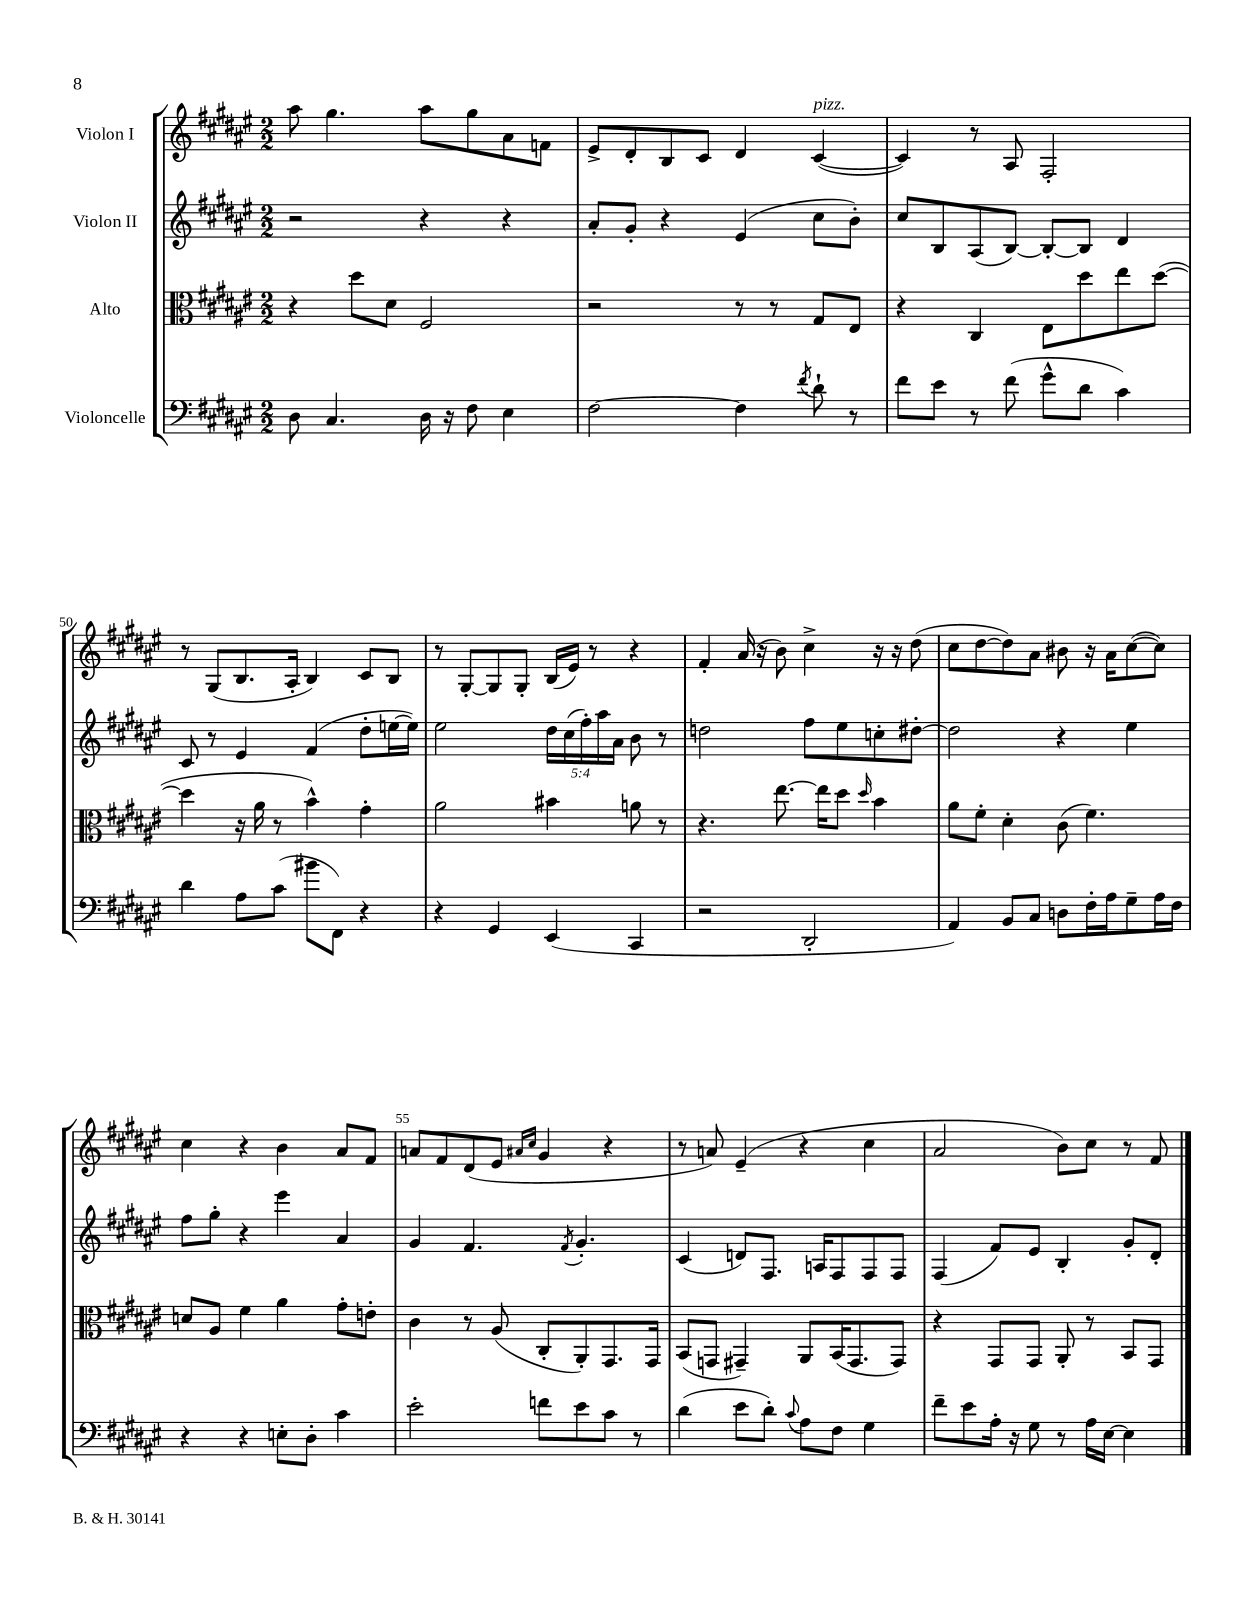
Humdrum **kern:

**kern	**kern	**kern	**kern
*part4	*part3	*part2	*part1
*staff4	*staff3	*staff2	*staff1
*I"Violoncelle	*I"Alto	*I"Violon II	*I"Violon I
*clefF4	*clefC3	*clefG2	*clefG2
*k[f#c#g#d#a#e#]	*k[f#c#g#d#a#e#]	*k[f#c#g#d#a#e#]	*k[f#c#g#d#a#e#]
*M2/2	*M2/2	*M2/2	*M2/2
=47	=47	=47	=47
8D#\	4r	2r	8aa#\
4.C#/	.	.	4.gg#\
.	8dd#\L	.	.
.	8d#\J	.	.
16D#\	2F#/	4r	8aa#\L
16r	.	.	.
8F#\	.	.	8gg#\
4E#\	.	4r	8a#\
.	.	.	8fn\J
=48	=48	=48	=48
[2F#\	2r	8a#'/L	8e#^/L
.	.	8g#'/J	8d#'/
.	.	4r	8B/
.	.	.	8c#/J
4F#\]	8r	(4e#/	4d#/
.	8r	.	.
8qf#/	.	.	.
!	!	!	!LO:TX:a:i:t=pizz.
8d#`\	8G#/L	8cc#\L	([4c#/
8r	8E#/J	8b'\J)	.
=49	=49	=49	=49
8f#\L	4r	8cc#/L	4c#/])
8e#\J	.	8B/	.
8r	4C#/	(8A#/	8r
(8f#\	.	[8B/J)	8A#/
8g#^^\L	8E#\L	8B'/L_	2F#'/
8d#\J	8dd#\	8B/J]	.
4c#\)	8ee#\	4d#/	.
.	([8dd#\J	.	.
!!LO:LB:g=z
=50	=50	=50	=50
4d#\	4dd#\]	8c#/	8r
.	.	8r	(8G#/L
8A#\L	16r	4e#/	8.B/
.	16a#\	.	.
(8c#\J	8r	.	.
.	.	.	16A#'/Jk
8b#X\L	4b^^\)	(4f#/	4B/)
8FF#\J)	.	.	.
4r	4g#'\	8dd#'\L	8c#/L
.	.	[16een\L	8B/J
.	.	16ee\JJ])	.
=51	=51	=51	=51
4r	2a#\	2ee#\	8r
.	.	.	[8G#'/L
4GG#/	.	.	8G#/]
.	.	.	8G#'/J
(4EE#/	4b#X\	20dd#\LL	(16B/LL
.	.	(20cc#\	.
.	.	.	16e#/JJ)
.	.	20ff#'\)	.
.	.	.	8r
.	.	20aa#\	.
.	.	20a#\JJ	.
4CC#/	8an\	8b\	4r
.	8r	8r	.
=52	=52	=52	=52
2r	4.r	2ddn\	4f#'/
.	.	.	(16a#/
.	.	.	16r
.	[8.ee#\	.	8b\)
2DD#'/	.	8ff#\L	4cc#^\
.	16ee#\KL]	.	.
.	8dd#\J	8ee#\	.
.	16qqdd#/	.	.
.	4b\	8ccn'\	16r
.	.	.	16r
.	.	[8dd#X'\J	(8dd#\
=53	=53	=53	=53
4AA#/)	8a#\L	2dd#\]	8cc#\L
.	8f#'\J	.	[8dd#\
8BB/L	4d#'\	.	8dd#\])
8C#/J	.	.	8a#\J
8Dn\L	(8c#\	4r	8b#X\
16F#'\L	4.f#\)	.	16r
16A#\J	.	.	16a#\KL
8G#~\	.	4ee#\	([8cc#\
16A#\L	.	.	8cc#\J])
16F#\JJ	.	.	.
!!LO:LB:g=z
=54	=54	=54	=54
4r	8dn/L	8ff#\L	4cc#\
.	8A#/J	8gg#'\J	.
4r	4f#\	4r	4r
8En'\L	4a#\	4eee#\	4b\
8D#'\J	.	.	.
4c#\	8g#'\L	4a#/	8a#/L
.	8en'\J	.	8f#/J
=55	=55	=55	=55
2e#'\	4c#\	4g#/	8an/L
.	.	.	8f#/
.	8r	4.f#/	(8d#/
.	(8A#/	.	8e#/J
.	.	.	16qqa#X/LL
.	.	.	16qqcc#/JJ
8fn\L	8C#'/L	.	4g#/
.	.	8qf#/	.
8e#\	8AA#'/)	4.g#'/	.
8c#\J	8.GG#/	.	4r
8r	.	.	.
.	16GG#/Jk	.	.
=56	=56	=56	=56
(4d#\	(8BB/L	(4c#/	8r
.	8GGn/J	.	8an/)
8e#\L	4GG#X~/)	8dn/L)	(4e#~/
8d#'\J)	.	8.F#/J	.
8qqc#/	.	.	.
8A#\L	8AA#/L	.	4r
.	.	16An/KL	.
8F#\J	(16BB/K	8F#/	.
.	8.GG#/	.	.
4G#\	.	8F#/	4cc#\
.	8GG#/J)	8F#/J	.
=57	=57	=57	=57
8f#~\L	4r	(4F#/	2a#/
8e#\	.	.	.
16A#'\Jk	8GG#/L	8f#/L)	.
16r	.	.	.
8G#\	8GG#/J	8e#/J	.
8r	8AA#'/	4B'/	8b\L)
16A#\LL	8r	.	8cc#\J
[16E#\JJ	.	.	.
4E#\]	8BB/L	8g#'/L	8r
.	8GG#/J	8d#'/J	8f#/
==	==	==	==
*-	*-	*-	*-
